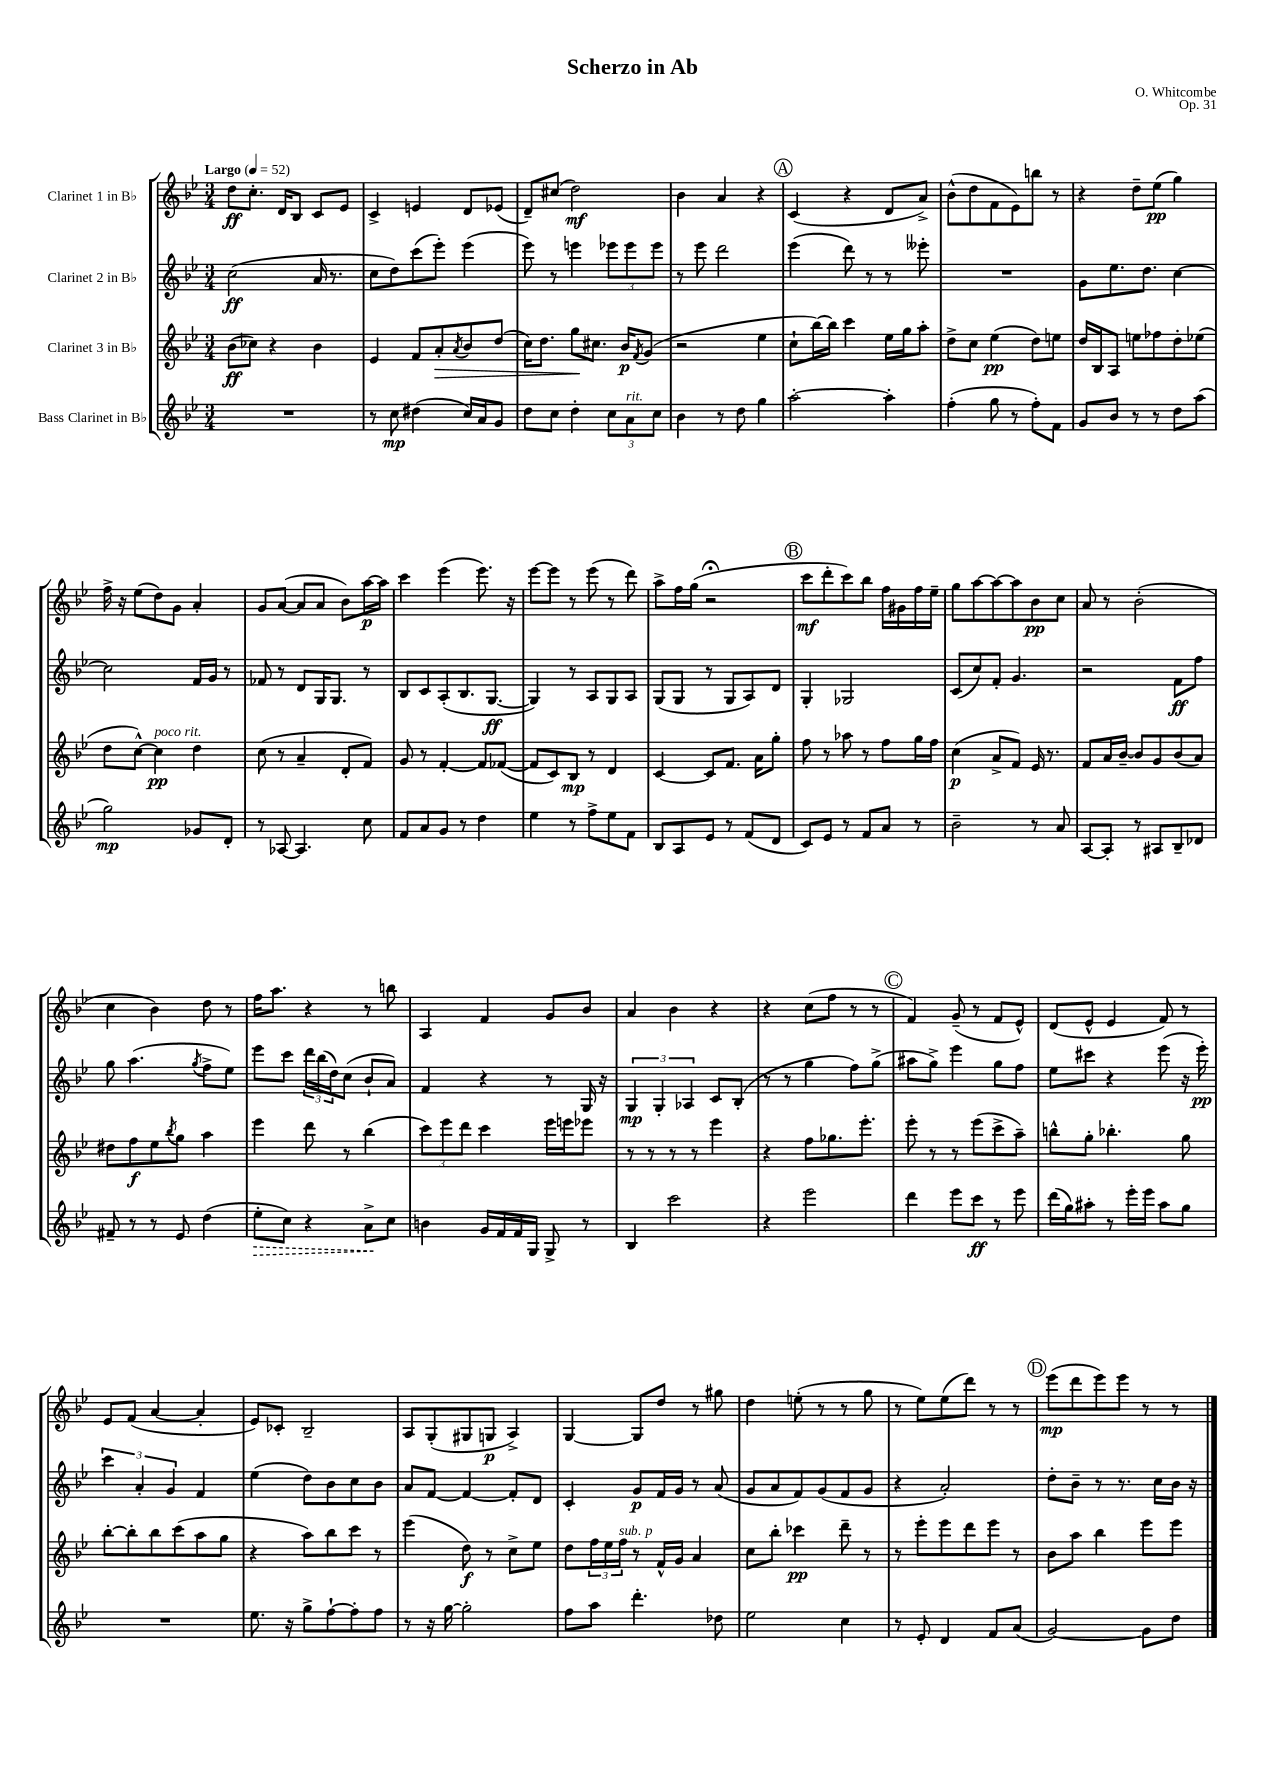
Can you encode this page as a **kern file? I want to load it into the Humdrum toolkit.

**kern	**dynam	**kern	**dynam	**kern	**dynam	**kern	**dynam
*part4	*part4	*part3	*part3	*part2	*part2	*part1	*part1
*staff4	*staff4	*staff3	*staff3	*staff2	*staff2	*staff1	*staff1
*I"Bass Clarinet in B♭	*	*I"Clarinet 3 in B♭	*	*I"Clarinet 2 in B♭	*	*I"Clarinet 1 in B♭	*
*clefG2	*	*clefG2	*	*clefG2	*	*clefG2	*
*k[b-e-]	*	*k[b-e-]	*	*k[b-e-]	*	*k[b-e-]	*
*M3/4	*	*M3/4	*	*M3/4	*	*M3/4	*
*MM52	*	*MM52	*	*MM52	*	*MM52	*
=1	=1	=1	=1	=1	=1	=1	=1
!	!	!	!	!	!	!LO:TX:a:B:t=Largo	!
2.r	.	(8b-\L	ff	(2cc\	ff	8dd\L	ff
.	.	8cc-X\J)	.	.	.	8.cc'\J	.
.	.	4r	.	.	.	.	.
.	.	.	.	.	.	16d/KL	.
.	.	.	.	.	.	8B-/J	.
.	.	4b-\	.	16a/	.	8c/L	.
.	.	.	.	8.r	.	.	.
.	.	.	.	.	.	8e-/J	.
=2	=2	=2	=2	=2	=2	=2	=2
8r	.	4e-/	.	8cc\L	.	4c^/	.
8cc\	mp	.	.	8dd\)	.	.	.
(4dd#X\	.	8f/L	.	(8ccc\	.	4en/	.
!	!	!	!LO:HP:b	!	!	!	!
.	.	8a'/	>	8eee-'\J)	.	.	.
.	.	8qa/	.	.	.	.	.
16cc/LL)	.	8b-/	.	(4eee-\	.	8d/L	.
16a/J	.	.	.	.	.	.	.
8g/J	.	(8dd/J	.	.	.	(8e-X/J	.
=3	=3	=3	=3	=3	=3	=3	=3
8dd\L	.	16cc\KL)	.	8eee-\)	.	8d~/L)	.
.	.	8.dd\J	.	.	.	.	.
8cc\J	.	.	.	8r	.	(8cc#X/J	.
4dd'\	.	8gg\L	.	4eeen\	.	2dd\)	mf
.	.	8.cc#X\J	]	.	.	.	.
12cc\L	.	.	.	12eee-X\L	.	.	.
.	.	16b-/KL	p	.	.	.	.
!LO:TX:a:i:t=rit.	!	!	!	!	!	!	!
12a\	.	.	.	12eee-\	.	.	.
.	.	8qf/	.	.	.	.	.
.	.	(8g/J	.	.	.	.	.
12cc\J	.	.	.	12eee-\J	.	.	.
=4	=4	=4	=4	=4	=4	=4	=4
4b-\	.	2r	.	8r	.	4b-\	.
.	.	.	.	8eee-\	.	.	.
8r	.	.	.	2ddd\	.	4a/	.
8dd\	.	.	.	.	.	.	.
4gg\	.	4ee-\	.	.	.	4r	.
!!LO:REH:place=s1:t=A
=5	=5	=5	=5	=5	=5	=5	=5
[2aa'\	.	8cc`\L	.	(4eee-\	.	(4c/	.
.	.	[16bb-\L)	.	.	.	.	.
.	.	16bb-\JJ]	.	.	.	.	.
.	.	4ccc\	.	8ddd\)	.	4r	.
.	.	.	.	8r	.	.	.
4aa'\]	.	16ee-\LL	.	8r	.	8d/L	.
.	.	16gg\J	.	.	.	.	.
.	.	8aa'\J	.	8eee--X'\	.	8a^/J)	.
=6	=6	=6	=6	=6	=6	=6	=6
(4ff'\	.	8dd^\L	.	2.r	.	(8b-^^\L	.
.	.	8cc\J	.	.	.	8dd\	.
8gg\	.	(4ee-\	pp	.	.	8f\	.
8r	.	.	.	.	.	8e-\)	.
8ff'\L)	.	8dd\L)	.	.	.	8bbn\J	.
8f\J	.	8een\J	.	.	.	8r	.
=7	=7	=7	=7	=7	=7	=7	=7
8g/L	.	16dd/LL	.	8g\L	.	4r	.
.	.	16B-/J	.	.	.	.	.
8b-/J	.	8A/J	.	8.ee-\	.	.	.
8r	.	8een\L	.	.	.	8dd~\L	.
.	.	.	.	8.dd\J	.	.	.
8r	.	8ff-X\	.	.	.	(8ee-\J	pp
8dd\L	.	8dd'\	.	[4cc\	.	4gg\)	.
(8aa\J	.	(8ee-X\J	.	.	.	.	.
!!LO:LB:g=z
=8	=8	=8	=8	=8	=8	=8	=8
2gg\)	mp	8dd\L	.	2cc\]	.	16ff^\	.
.	.	.	.	.	.	16r	.
.	.	[8cc^^\J)	.	.	.	(8ee-\L	.
!	!	!LO:TX:a:i:t=poco rit.	!	!	!	!	!
.	.	4cc\]	pp	.	.	8dd\)	.
.	.	.	.	.	.	8g\J	.
8g-X/L	.	4dd\	.	16f/LL	.	4a'/	.
.	.	.	.	16g/JJ	.	.	.
8d'/J	.	.	.	8r	.	.	.
=9	=9	=9	=9	=9	=9	=9	=9
8r	.	(8cc\	.	8f-X/	.	8g/L	.
[8A-X/	.	8r	.	8r	.	([8a/J	.
4.A-/]	.	4a~/	.	8d/L	.	8a/L]	.
.	.	.	.	16G/K	.	8a/J	.
.	.	.	.	8.G/J	.	.	.
.	.	8d'/L	.	.	.	8b-\L)	.
8cc\	.	8f/J)	.	8r	.	[16aa\L	p
.	.	.	.	.	.	16aa\JJ]	.
=10	=10	=10	=10	=10	=10	=10	=10
8f/L	.	8g/	.	8B-/L	.	4ccc\	.
8a/	.	8r	.	8c/	.	.	.
8g/J	.	[4f'/	.	(8A'/	.	(4eee-\	.
8r	.	.	.	8.B-/	.	.	.
4dd\	.	8f/L]	.	.	.	8.eee-\)	.
.	.	.	.	[8.G/J	ff	.	.
.	.	([8f-X/J	.	.	.	.	.
.	.	.	.	.	.	16r	.
=11	=11	=11	=11	=11	=11	=11	=11
4ee-\	.	8f-/L]	.	4G/])	.	[8eee-\L	.
.	.	8c/)	.	.	.	8eee-\J]	.
8r	.	8B-/J	mp	8r	.	8r	.
8ff^\L	.	8r	.	8A/L	.	(8eee-\	.
8ee-\	.	4d/	.	8G/	.	8r	.
8f\J	.	.	.	8A/J	.	8ddd\)	.
=12	=12	=12	=12	=12	=12	=12	=12
8B-/L	.	[4c/	.	(8G/L	.	8aa^\L	.
8A/	.	.	.	8G/J	.	16ff\L	.
.	.	.	.	.	.	(16gg\JJ	.
8e-/J	.	8c/L]	.	8r	.	2r;<	.
8r	.	8.f/J	.	8G/L	.	.	.
(8f/L	.	.	.	8A/)	.	.	.
.	.	16a\KL	.	.	.	.	.
8d/J	.	8gg'\J	.	8d/J	.	.	.
!!LO:REH:place=s1:t=B
=13	=13	=13	=13	=13	=13	=13	=13
8c/L)	.	8ff\	.	4G'/	.	8ccc\L	mf
8e-/J	.	8r	.	.	.	8ddd'\	.
8r	.	8aa-X\	.	2G-X/	.	8ccc\)	.
8f/L	.	8r	.	.	.	8bb-\J	.
8a/J	.	8ff\L	.	.	.	16ff\LL	.
.	.	.	.	.	.	16g#X\	.
8r	.	16gg\L	.	.	.	16ff\	.
.	.	16ff\JJ	.	.	.	16ee-~\JJ	.
=14	=14	=14	=14	=14	=14	=14	=14
2b-~\	.	(4cc\	p	(8c/L	.	8gg\L	.
.	.	.	.	8cc/)	.	[8aa\	.
.	.	8a^/L	.	8f'/J	.	8aa\_	.
.	.	8f/J)	.	4.g/	.	8aa\]	.
8r	.	16e-/	.	.	.	8b-\	pp
.	.	8.r	.	.	.	.	.
8a/	.	.	.	.	.	8cc\J	.
=15	=15	=15	=15	=15	=15	=15	=15
[8A/L	.	8f/L	.	2r	.	8a/	.
8A'/J]	.	16a/L	.	.	.	8r	.
.	.	[16b-~/JJ	.	.	.	.	.
8r	.	8b-/L]	.	.	.	(2b-'\	.
8A#X/L	.	8g/	.	.	.	.	.
8B-~/	.	(8b-/	.	8f\L	ff	.	.
8d-X/J	.	8a/J)	.	8ff\J	.	.	.
!!LO:LB:g=z
=16	=16	=16	=16	=16	=16	=16	=16
8f#X~/	.	8dd#X\L	.	8gg\	.	4cc\	.
8r	.	8ff\	f	(4.aa\	.	.	.
8r	.	8ee-\	.	.	.	4b-\)	.
.	.	8qbb-/	.	.	.	.	.
8e-/	.	8gg\J	.	.	.	.	.
.	.	.	.	8qgg/	.	.	.
(4dd\	.	4aa\	.	8ff^\L	.	8dd\	.
.	.	.	.	8ee-\J)	.	8r	.
=17	=17	=17	=17	=17	=17	=17	=17
!	!LO:HP:b	!	!	!	!	!	!
8ee-'\L	>	4eee-\	.	8eee-\L	.	16ff\KL	.
.	.	.	.	.	.	8.aa\J	.
8cc\J)	.	.	.	8ccc\J	.	.	.
4r	.	8ddd\	.	24ddd\LL	.	4r	.
.	.	.	.	(24bb-\	.	.	.
.	.	.	.	24dd\J)	.	.	.
.	.	8r	.	(8cc\J	.	.	.
8a^\L	.	(4bb-\	.	8b-`/L	.	8r	.
8cc\J	]	.	.	8a/J)	.	8bbn\	.
=18	=18	=18	=18	=18	=18	=18	=18
4bn\	.	12ccc\L)	.	4f/	.	4A/	.
.	.	12eee-\	.	.	.	.	.
.	.	12ddd\J	.	.	.	.	.
16g/LL	.	4ccc\	.	4r	.	4f/	.
16f/	.	.	.	.	.	.	.
16f/	.	.	.	.	.	.	.
16G/JJ	.	.	.	.	.	.	.
8G^/	.	16eee-\LL	.	8r	.	8g/L	.
.	.	16eeen\J	.	.	.	.	.
8r	.	8eee-X\J	.	16G/	.	8b-/J	.
.	.	.	.	16r	.	.	.
=19	=19	=19	=19	=19	=19	=19	=19
4B-/	.	8r	.	6G/	mp	4a/	.
.	.	8r	.	.	.	.	.
.	.	.	.	6G'/	.	.	.
2ccc\	.	8r	.	.	.	4b-\	.
.	.	.	.	6A-X/	.	.	.
.	.	8r	.	.	.	.	.
.	.	4eee-\	.	8c/L	.	4r	.
.	.	.	.	(8B-'/J	.	.	.
=20	=20	=20	=20	=20	=20	=20	=20
4r	.	4r	.	8r	.	4r	.
.	.	.	.	8r	.	.	.
2eee-\	.	8ff\L	.	4gg\	.	(8cc\L	.
.	.	8.gg-X\	.	.	.	8ff\J	.
.	.	.	.	8ff\L)	.	8r	.
.	.	8.eee-'\J	.	.	.	.	.
.	.	.	.	(8gg^\J	.	8r	.
!!LO:REH:place=s1:t=C
=21	=21	=21	=21	=21	=21	=21	=21
4ddd\	.	8eee-'\	.	8aa#X\L	.	4f/)	.
.	.	8r	.	8gg^\J)	.	.	.
8eee-\L	.	8r	.	4eee-\	.	(8g~/	.
8ccc\J	ff	(8eee-\L	.	.	.	8r	.
8r	.	8ccc^\	.	8gg\L	.	8f/L	.
8eee-\	.	8aa~\J)	.	8ff\J	.	8e-^^/J)	.
=22	=22	=22	=22	=22	=22	=22	=22
(16ddd\LL	.	8bbn^^\L	.	8ee-\L	.	(8d/L	.
16gg\J)	.	.	.	.	.	.	.
8aa#X'\J	.	8gg'\J	.	8ccc#X\J	.	8e-^^/J	.
8r	.	4.bb-X'\	.	4r	.	4e-/	.
16eee-'\LL	.	.	.	.	.	.	.
16eee-\JJ	.	.	.	.	.	.	.
8aa#\L	.	.	.	(8eee-\	.	8f/)	.
8gg\J	.	8gg\	.	16r	.	8r	.
.	.	.	.	16eee-'\)	pp	.	.
!!LO:LB:g=z
=23	=23	=23	=23	=23	=23	=23	=23
2.r	.	[8bb-'\L	.	6ccc\	.	8e-/L	.
.	.	8bb-'\]	.	.	.	(8f/J	.
.	.	.	.	6a'/	.	.	.
.	.	8bb-\	.	.	.	[4a/	.
.	.	.	.	6g/	.	.	.
.	.	(8ccc\	.	.	.	.	.
.	.	8aa\	.	4f/	.	4a'/]	.
.	.	8gg\J	.	.	.	.	.
=24	=24	=24	=24	=24	=24	=24	=24
8.ee-\	.	4r	.	(4ee-\	.	8e-/L)	.
.	.	.	.	.	.	8c-X'/J	.
16r	.	.	.	.	.	.	.
8gg^\L	.	8aa\L)	.	8dd\L)	.	2B-~/	.
[8ff`\	.	8bb-\	.	8b-\	.	.	.
8ff'\]	.	8ccc\J	.	8cc\	.	.	.
8ff\J	.	8r	.	8b-\J	.	.	.
=25	=25	=25	=25	=25	=25	=25	=25
8r	.	(4eee-\	.	8a/L	.	8A/L	.
16r	.	.	.	[8f/J	.	(8G'/	.
[16gg\	.	.	.	.	.	.	.
2gg'\]	.	8dd\)	f	4f/_	.	8G#X/	.
.	.	8r	.	.	.	8Gn/J	p
.	.	8cc^\L	.	8f'/L]	.	4A^/)	.
.	.	8ee-\J	.	8d/J	.	.	.
=26	=26	=26	=26	=26	=26	=26	=26
8ff\L	.	8dd\L	.	4c'/	.	[4G/	.
8aa\J	.	24ff\L	.	.	.	.	.
.	.	24ee-\	.	.	.	.	.
!	!	!LO:TX:a:i:t=sub. p	!	!	!	!	!
.	.	24ff\JJ	.	.	.	.	.
4.ddd'\	.	8r	.	8g/L	p	8G/L]	.
.	.	16f^^/LL	.	16f/L	.	8dd/J	.
.	.	16g/JJ	.	16g/JJ	.	.	.
.	.	4a/	.	8r	.	8r	.
8dd-X\	.	.	.	(8a/	.	8gg#X\	.
=27	=27	=27	=27	=27	=27	=27	=27
2ee-\	.	8cc\L	.	8g/L	.	4dd\	.
.	.	8bb-'\J	.	8a/	.	.	.
.	.	4ccc-X\	pp	8f/)	.	(8een'\	.
.	.	.	.	(8g/	.	8r	.
4cc\	.	8ddd~\	.	8f/	.	8r	.
.	.	8r	.	8g/J	.	8gg\	.
=28	=28	=28	=28	=28	=28	=28	=28
8r	.	8r	.	4r	.	8r	.
8e-'/	.	8eee-'\L	.	.	.	8ee-\L)	.
4d/	.	8eee-\	.	2a'/)	.	(8ee-\	.
.	.	8ddd\	.	.	.	8ddd\J)	.
8f/L	.	8eee-\J	.	.	.	8r	.
(8a/J	.	8r	.	.	.	8r	.
!!LO:REH:place=s1:t=D
=29	=29	=29	=29	=29	=29	=29	=29
[2g/)	.	8b-\L	.	8dd'\L	.	(8eee-\L	mp
.	.	8aa\J	.	8b-~\J	.	8ddd\	.
.	.	4bb-\	.	8r	.	8eee-\)	.
.	.	.	.	8.r	.	8eee-\J	.
8g\L]	.	8eee-\L	.	.	.	8r	.
.	.	.	.	16cc\LL	.	.	.
8dd\J	.	8eee-\J	.	16b-\JJ	.	8r	.
.	.	.	.	16r	.	.	.
==	==	==	==	==	==	==	==
*-	*-	*-	*-	*-	*-	*-	*-
